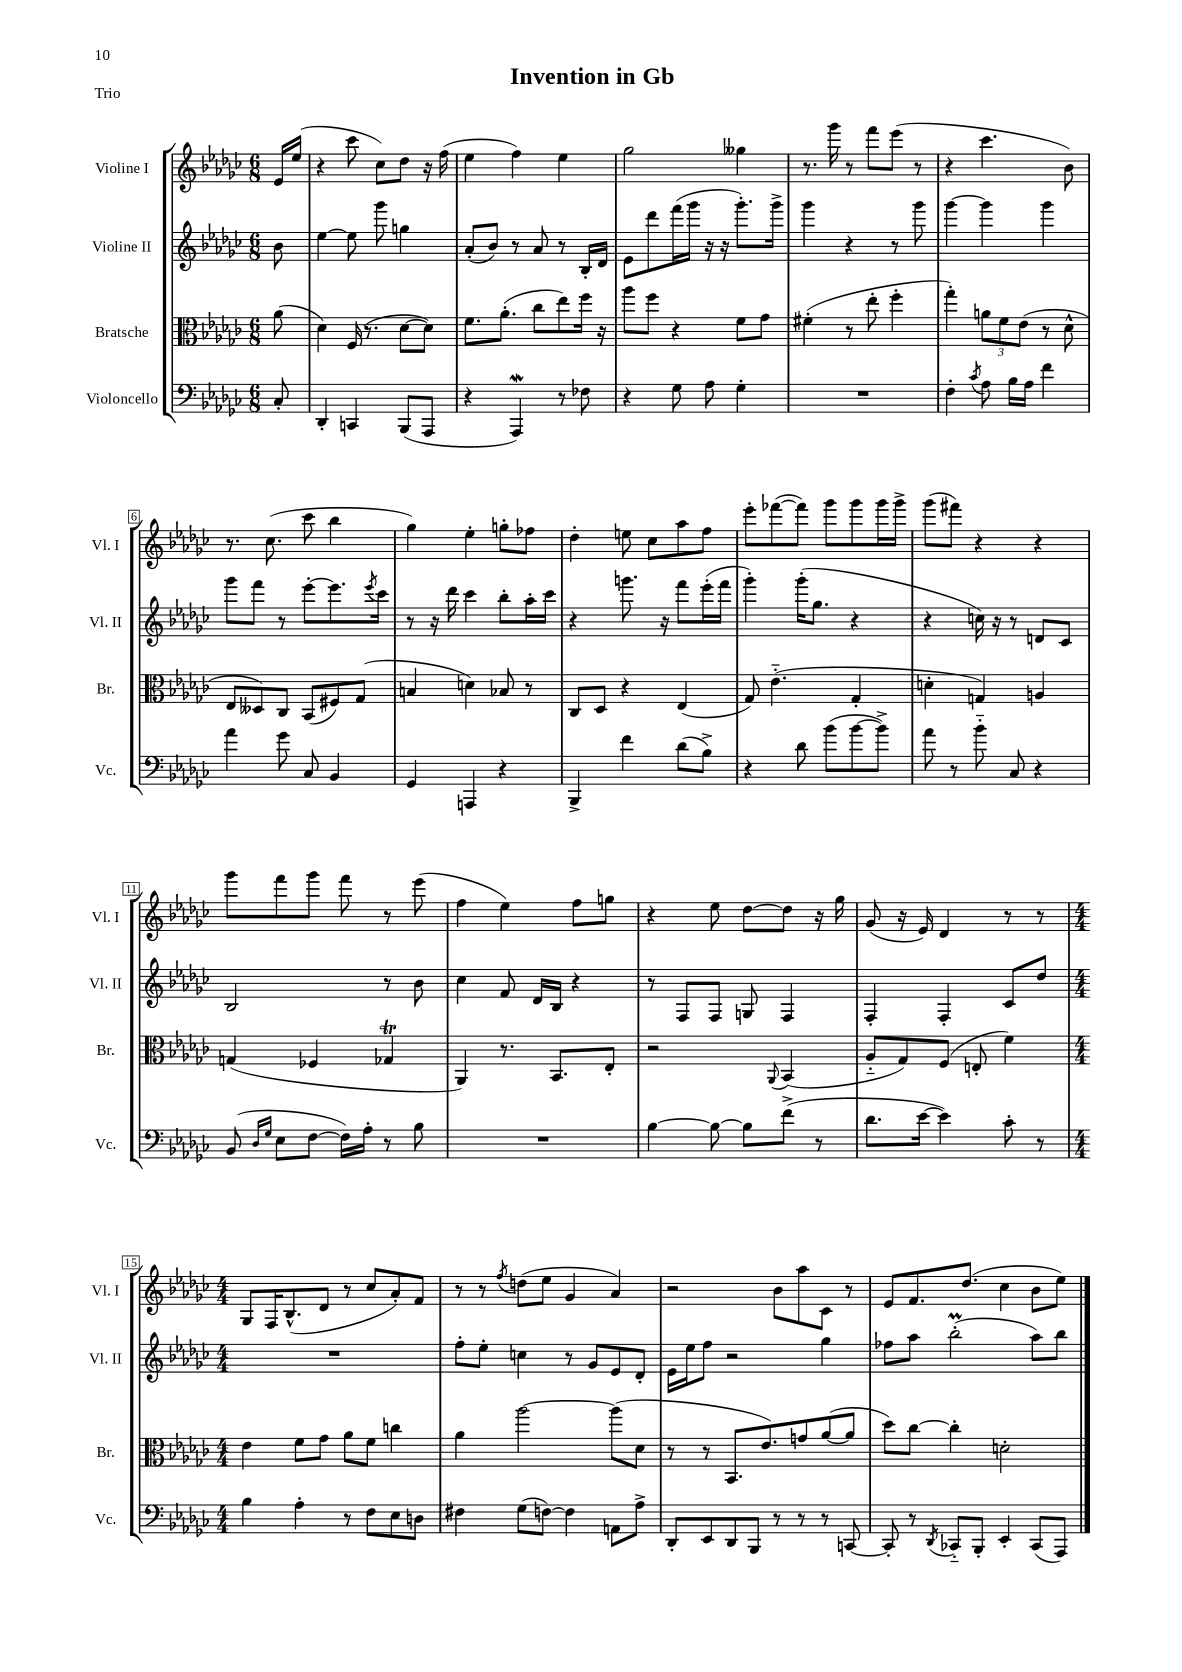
\header { title = "Invention in Gb" piece = "Trio" }
<<
\new StaffGroup <<
\new Staff = "s0" \with { instrumentName = "Violine I" shortInstrumentName = "Vl. I" } {
    \clef treble \key ges \major \numericTimeSignature \time 6/8 \partial 8
    ees'16 ees''16( |
    r4 ces'''8 ces''8) des''8 r16 f''16( |
    ees''4 f''4) ees''4 |
    ges''2 geses''4 |
    r8. ges'''16 r8 f'''8 ees'''8( r8 |
    r4 ces'''4. bes'8) |
    r8. ces''8.( ces'''8 bes''4 |
    ges''4) ees''4-. g''8-. fes''8 |
    des''4-. e''8 ces''8 aes''8 f''8 |
    ees'''8-. fes'''8~( fes'''8) ges'''8 ges'''8 ges'''16 ges'''16-> |
    ges'''8( fis'''8) r4 r4 |
    ges'''8 f'''8 ges'''8 f'''8 r8 ees'''8( |
    f''4 ees''4) f''8 g''8 |
    r4 ees''8 des''8~ des''8 r16 ges''16 |
    ges'8( r16 ees'16) des'4 r8 r8 |
    \numericTimeSignature \time 4/4 ges8 f16 bes8.-^( des'8 r8 ces''8 aes'8-.) f'8 |
    r8 r8 \acciaccatura { f''8 } d''8( ees''8 ges'4 aes'4) |
    r2 bes'8 aes''8 ces'8 r8 |
    ees'8 f'8. des''8.( ces''4 bes'8 ees''8) \bar "|." |
}
\new Staff = "s1" \with { instrumentName = "Violine II" shortInstrumentName = "Vl. II" } {
    \clef treble \key ges \major \numericTimeSignature \time 6/8 \partial 8
    bes'8 |
    ees''4~ ees''8 ges'''8 g''4 |
    aes'8-.( bes'8) r8 aes'8 r8 bes16-. des'16 |
    ees'8 des'''8 f'''16( ges'''16 r16 r16 ges'''8.-.) ges'''16-> |
    ges'''4 r4 r8 ges'''8 |
    ges'''4~ ges'''4 ges'''4 |
    ges'''8 f'''8 r8 ees'''8~-. ees'''8. \acciaccatura { ees'''8 } ces'''16 |
    r8 r16 des'''16 ces'''4 bes''8-. aes''16-. ces'''16 |
    r4 g'''8. r16 f'''8 ees'''16-.( f'''16 |
    ges'''4-.) ges'''16-.( ges''8. r4 |
    r4 c''16) r16 r8 d'8 ces'8 |
    bes2 r8 bes'8 |
    ces''4 f'8 des'16 bes16 r4 |
    r8 f8 f8 g8 f4 |
    f4-. f4-. ces'8 des''8 |
    \numericTimeSignature \time 4/4 R1 |
    f''8-. ees''8-. c''4 r8 ges'8 ees'8 des'8-. |
    ees'16 ees''16 f''8 r2 ges''4 |
    fes''8 aes''8 bes''2-.\prall( aes''8) bes''8 \bar "|." |
}
\new Staff = "s2" \with { instrumentName = "Bratsche" shortInstrumentName = "Br." } {
    \clef alto \key ges \major \numericTimeSignature \time 6/8 \partial 8
    aes'8( |
    des'4) f16( r8. des'8~ des'8) |
    f'8. aes'8.-.( ces''8 ees''8) f''16 r16 |
    aes''8 f''8 r4 f'8 ges'8 |
    fis'4-.( r8 ees''8-. f''4-. |
    ges''4-.) \tuplet 3/2 { a'8 f'8 ees'8( } r8 des'8-^ |
    ees8 deses8) ces8 bes,8( fis8) ges8( |
    b4 d'4) bes8 r8 |
    ces8 des8 r4 ees4( |
    ges8) ees'4.-_( ges4-. |
    d'4-. g4) a4 |
    g4( fes4 ges4\trill |
    aes,4) r8. bes,8. ees8-. |
    r2 \appoggiatura { aes,8 } bes,4( |
    aes8-_ ges8) f8( e8-. f'4) |
    \numericTimeSignature \time 4/4 ees'4 f'8 ges'8 aes'8 f'8 c''4 |
    aes'4 aes''2~ aes''8( des'8 |
    r8 r8 bes,8. ees'8.) g'8 aes'8~( aes'8 |
    des''8) ces''8~ ces''4-. d'2-. \bar "|." |
}
\new Staff = "s3" \with { instrumentName = "Violoncello" shortInstrumentName = "Vc." } {
    \clef bass \key ges \major \numericTimeSignature \time 6/8 \partial 8
    ces8-. |
    des,4-. c,4 bes,,8( aes,,8 |
    r4 aes,,4\mordent) r8 fes8 |
    r4 ges8 aes8 ges4-. |
    R2. |
    f4-. \acciaccatura { ces'8 } aes8 bes16 aes16 f'4 |
    aes'4 ges'8 ces8 bes,4 |
    ges,4 a,,4 r4 |
    bes,,4-> f'4 des'8( bes8->) |
    r4 des'8 bes'8( bes'8~ bes'8->) |
    aes'8 r8 bes'8-_ ces8 r4 |
    bes,8( \grace { des16 ges16 } ees8 f8~ f16) aes16-. r8 bes8 |
    R2. |
    bes4~ bes8~ bes8 f'8->( r8 |
    des'8. ees'16~ ees'4) ces'8-. r8 |
    \numericTimeSignature \time 4/4 bes4 aes4-. r8 f8 ees8 d8 |
    fis4 ges8( f8~) f4 a,8 aes8-> |
    des,8-. ees,8 des,8 bes,,8 r8 r8 r8 c,8~ |
    c,8-. r8 \acciaccatura { des,8 } ces,8-_ bes,,8-. ees,4-. ces,8( aes,,8) \bar "|." |
}
>>
>>
\layout { \context { \Score \override BarNumber.stencil = #(make-stencil-boxer 0.1 0.3 ly:text-interface::print) } }
